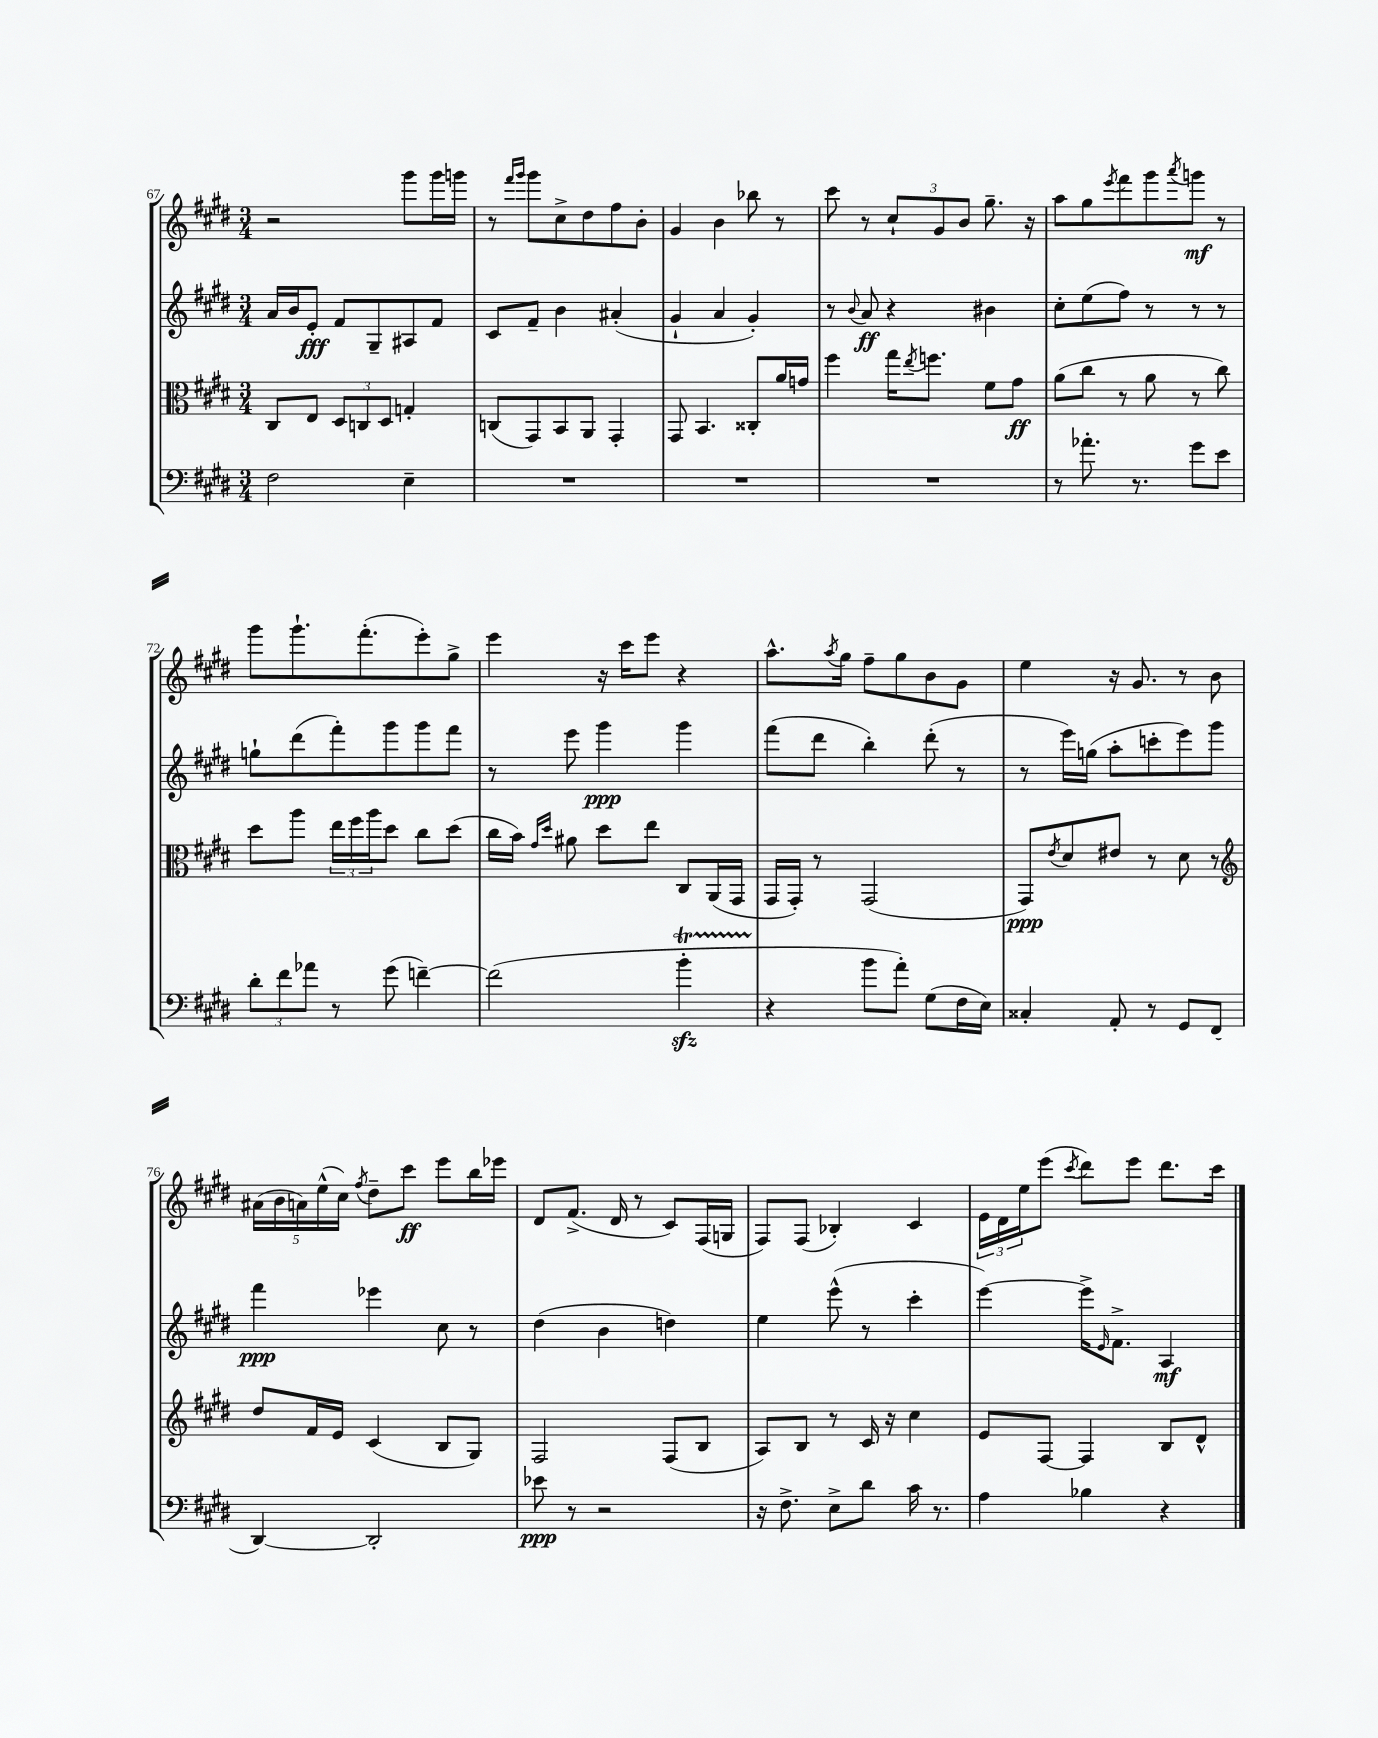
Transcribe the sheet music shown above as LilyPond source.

<<
\new StaffGroup <<
\new Staff = "s0" {
    \clef treble \key e \major \numericTimeSignature \time 3/4
    r2 gis'''8 gis'''16 g'''16 |
    r8 \grace { fis'''16 gis'''16 } gis'''8 cis''8-> dis''8 fis''8 b'8-. |
    gis'4 b'4 bes''8 r8 |
    cis'''8 r8 \tuplet 3/2 { cis''8-! gis'8 b'8 } gis''8.-- r16 |
    a''8 gis''8 \acciaccatura { e'''8 } fis'''8 gis'''8 \acciaccatura { a'''8 } g'''8\mf r8 |
    gis'''8 gis'''8.-! fis'''8.-.( e'''8-.) gis''8-> |
    e'''4 r16 cis'''16 e'''8 r4 |
    a''8.-^ \acciaccatura { a''8 } gis''16 fis''8-- gis''8 b'8 gis'8 |
    e''4 r16 gis'8. r8 b'8 |
    \tuplet 5/4 { ais'16( b'16 a'16) e''16-^( cis''16) } \acciaccatura { fis''8 } dis''8-- cis'''8\ff e'''8 b''16 ees'''16 |
    dis'8 fis'8.->( dis'16 r8 cis'8) fis16( g16 |
    fis8) fis8( bes4-.) cis'4 |
    \tuplet 3/2 { e'16 dis'16 e''16 } e'''8( \acciaccatura { cis'''8 } dis'''8) e'''8 dis'''8. cis'''16 \bar "|." |
}
\new Staff = "s1" {
    \clef treble \key e \major \numericTimeSignature \time 3/4
    a'16 b'16 e'8-.\fff fis'8 gis8-- ais8 fis'8 |
    cis'8 fis'8-- b'4 ais'4-.( |
    gis'4-! a'4 gis'4-.) |
    r8 \appoggiatura { b'8 } a'8\ff r4 bis'4 |
    cis''8-. e''8( fis''8) r8 r8 r8 |
    g''8-! dis'''8( fis'''8-.) gis'''8 gis'''8 fis'''8 |
    r8 e'''8 gis'''4\ppp gis'''4 |
    fis'''8( dis'''8 b''4-.) dis'''8-.( r8 |
    r8 e'''16) g''16( a''8-. c'''8-. e'''8) gis'''8 |
    fis'''4\ppp ees'''4 cis''8 r8 |
    dis''4( b'4 d''4) |
    e''4 e'''8-^( r8 cis'''4-. |
    e'''4~) e'''16-> \grace { e'16 } fis'8.-> a4\mf \bar "|." |
}
\new Staff = "s2" {
    \clef alto \key e \major \numericTimeSignature \time 3/4
    cis8 e8 \tuplet 3/2 { dis8 c8 dis8 } g4-. |
    c8( gis,8) b,8 a,8 gis,4-. |
    gis,8 b,4. cisis8-. a'16 g'16 |
    fis''4 gis''16 \acciaccatura { e''8 } f''8. fis'8 gis'8\ff |
    a'8( cis''8 r8 a'8 r8 cis''8) |
    dis''8 a''8 \tuplet 3/2 { e''16 fis''16 a''16 } dis''8 cis''8 dis''8( |
    cis''16 b'16) \grace { gis'16 dis''16 } ais'8 dis''8 e''8 cis8 a,16( gis,16 |
    gis,16 gis,16-.) r8 gis,2( |
    gis,8\ppp) \acciaccatura { e'8 } dis'8 eis'8 r8 dis'8 r8 |
    \clef treble dis''8 fis'16 e'16 cis'4( b8 gis8) |
    fis2 fis8( b8 |
    a8) b8 r8 cis'16 r16 cis''4 |
    e'8 fis8~ fis4 b8 dis'8-^ \bar "|." |
}
\new Staff = "s3" {
    \clef bass \key e \major \numericTimeSignature \time 3/4
    fis2 e4-- |
    R2. |
    R2. |
    R2. |
    r8 aes'8.-. r8. gis'8 e'8 |
    \tuplet 3/2 { dis'8-. fis'8 aes'8 } r8 gis'8( f'4~--) |
    f'2( b'4-.\startTrillSpan\sfz |
    r4\stopTrillSpan b'8 a'8-.) gis8( fis16 e16) |
    cisis4-. a,8-. r8 gis,8 fis,8( |
    dis,4~) dis,2-. |
    ees'8\ppp r8 r2 |
    r16 fis8.-> e8-> dis'8 cis'16 r8. |
    a4 bes4 r4 \bar "|." |
}
>>
>>
\layout { \context { \Score currentBarNumber = #67 } }
